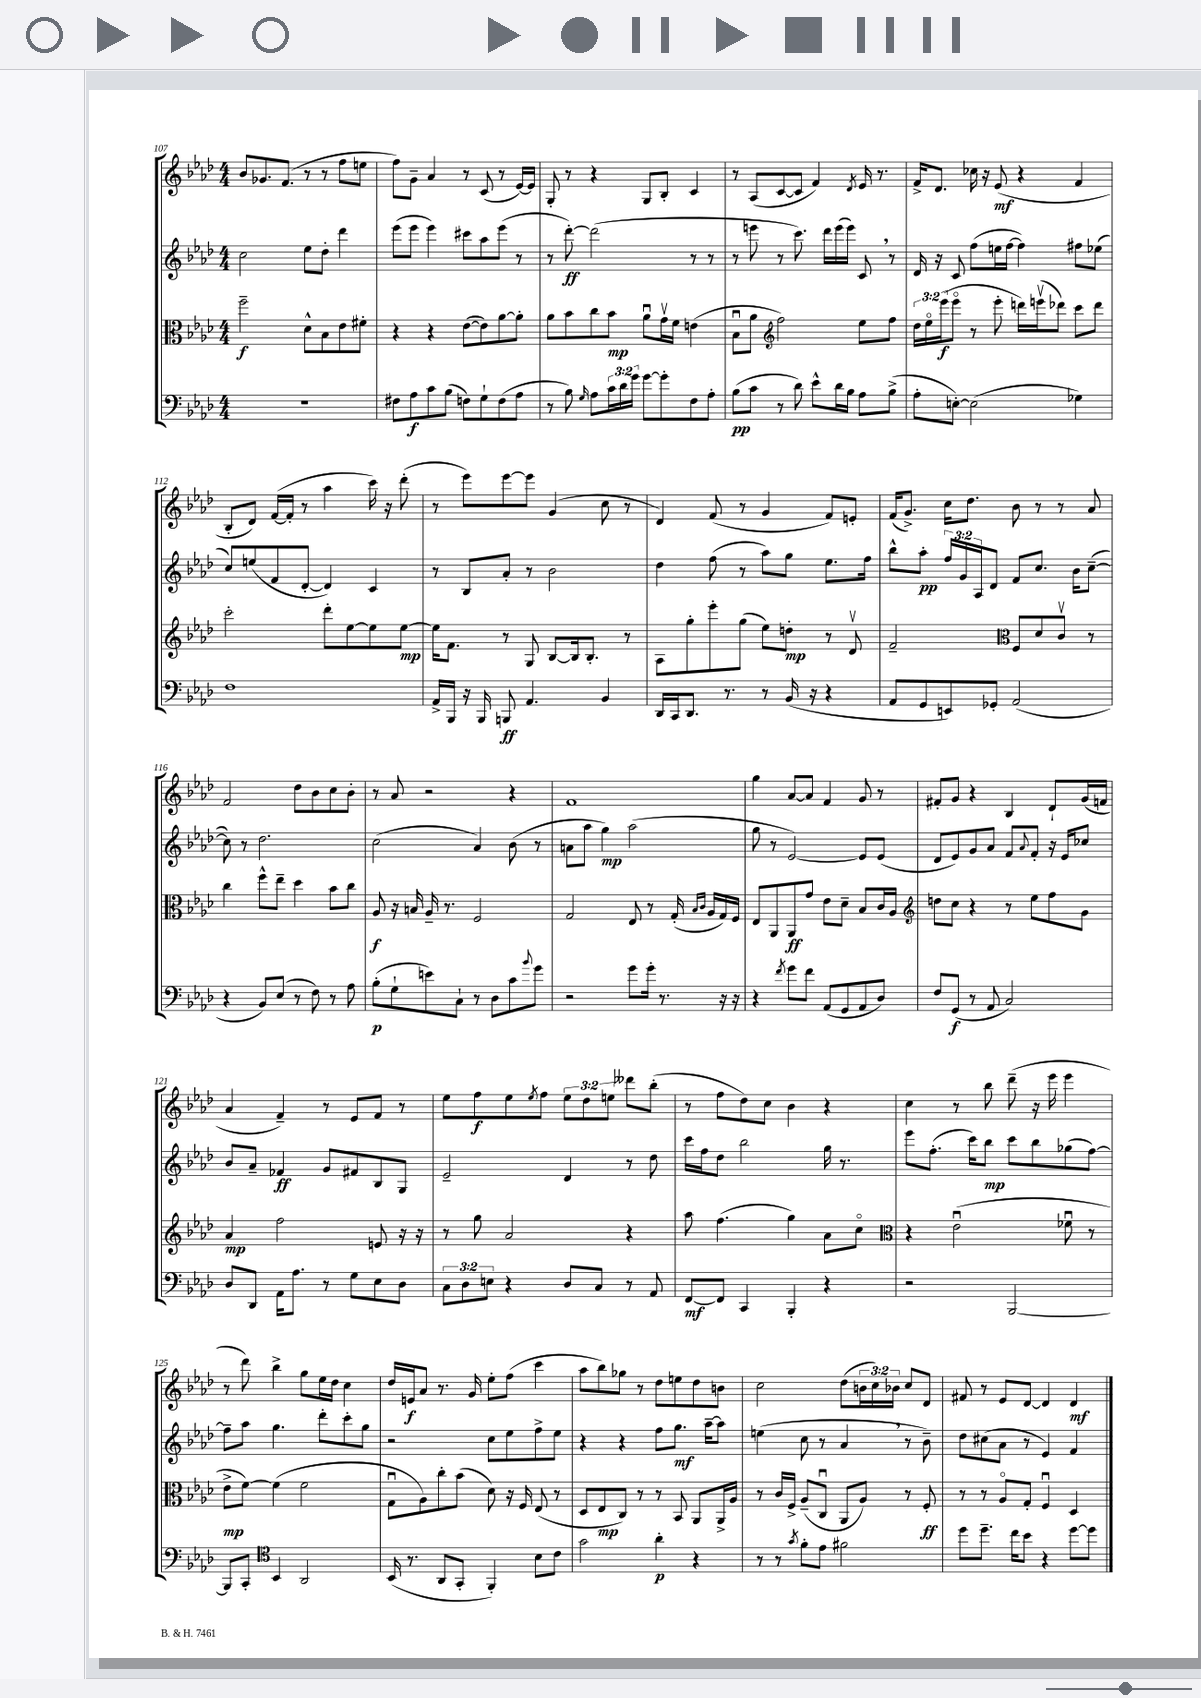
<<
\new StaffGroup <<
\new Staff = "s0" {
    \clef treble \key aes \major \numericTimeSignature \time 4/4 \override Staff.TupletNumber.text = #tuplet-number::calc-fraction-text
    bes'8 ges'8. f'8.( r8 r8 f''8 e''8 |
    f''8) g'8-- aes'4 r8 c'8( r8 ees'16~) ees'16 |
    g8-. r8 r4 g8 bes8-. c'4 |
    r8 aes8( c'8~ c'8 f'4) \acciaccatura { des'8 } ees'16 r8. |
    f'16-> des'8. ces''16 r16 ees'8\mf( r4 f'4 |
    bes8-. des'8) f'16~( f'16-. r8 aes''4 c'''16) r16 des'''8-.( |
    r8 ees'''8) ees'''8~ ees'''8 g'4( c''8 r8 |
    des'4) f'8( r8 g'4 f'8) e'8-. |
    f'16( g'8.->) c''16 des''8. bes'8 r8 r8 aes'8 |
    f'2 des''8 bes'8 c''8 bes'8-. |
    r8 aes'8 r2 r4 |
    f'1 |
    g''4 aes'8~ aes'8 f'4 g'8 r8 |
    fis'8-. g'8 r4 bes4 des'8-! g'16( f'16 |
    aes'4 f'4--) r8 ees'8 f'8 r8 |
    ees''8 f''8\f ees''8 \acciaccatura { ees''8 } f''8 \tuplet 3/2 { ees''8 des''8 e''8 } deses'''8 bes''8-.( |
    r8 f''8 des''8) c''8 bes'4 r4 |
    c''4 r8 bes''8 des'''8--( r16 ees'''16 ees'''4 |
    r8 des'''8) bes''4-> g''8 ees''16 des''16 c''4 |
    des''16 e'16\f aes'8 r8. g'16 ees''8-. f''8( c'''4 |
    aes''8 bes''8) ges''8 r8 des''8 e''8 des''8 b'8 |
    c''2 des''8( \tuplet 3/2 { b'16 c''16) bes'16 } c''8 des'8 |
    fis'8 r8 ees'8 des'8~ des'4 des'4\mf \bar "|." |
}
\new Staff = "s1" {
    \clef treble \key aes \major \numericTimeSignature \time 4/4 \override Staff.TupletNumber.text = #tuplet-number::calc-fraction-text
    c''2 ees''8 des''8-. des'''4 |
    ees'''8( ees'''8 ees'''4) cis'''8 aes''8 ees'''8( r8 |
    r8 des'''8~-.\ff) des'''2( r8 r8 |
    r8 e'''8 r8 c'''8.) des'''16 e'''16( e'''16) c'8 \breathe r8 |
    des'16 r16 c'8 f''8( e''16 f''16~ f''4) fis''8 ees''8( |
    c''8) e''8( f'8 des'8~-. des'4) c'4 |
    r8 bes8 aes'8-. r8 bes'2 |
    des''4 f''8( r8 aes''8) g''8 ees''8. f''16 |
    bes''8-^ aes''8-.\pp \tuplet 3/2 { f''16 g'16 aes16 } des'8 f'8 c''8. bes'16 c''8~--( |
    c''8) r8 des''2. |
    c''2( aes'4) bes'8( r8 |
    a'8 aes''8 g''4\mp) aes''2( |
    g''8 r8 ees'2~) ees'8 ees'8( |
    des'8 ees'8) g'8 aes'8 f'8 \appoggiatura { aes'8 } f'8-. r16 ees'16 ces''8 |
    bes'8 aes'8-- fes'4\ff g'8 fis'8 bes8 g8 |
    ees'2-- des'4 r8 des''8 |
    c'''16 f''16 des''8 bes''2 g''16 r8. |
    ees'''8 f''8.-.( c'''16) bes''8\mp c'''8 bes''8 ges''8( f''8~) |
    f''8-- aes''8 g''4. des'''8-. c'''8-. g''8 |
    r2 c''8 ees''8 f''8-> ees''8 |
    r4 r4 f''8 g''8.\mf aes''16~-- aes''8 |
    e''4( c''8 r8 aes'4 \breathe r8 bes'8--) |
    des''8 cis''8( aes'8 r8 ees'4) f'4 \bar "|." |
}
\new Staff = "s2" {
    \clef alto \key aes \major \numericTimeSignature \time 4/4 \override Staff.TupletNumber.text = #tuplet-number::calc-fraction-text
    f''2--\f des'8-^ bes8 ees'8 fis'8-. |
    r4 r4 ees'8~( ees'8) aes'8~ aes'8-. |
    aes'8 bes'8 c''8 bes'8\mp aes'8\downbow g'16\upbow f'16 e'4( |
    bes8\downbow aes'8 \clef treble f''2) ees''8 f''8 |
    \tuplet 3/2 { des''16 ees''16\flageolet ees'''16\f( } ees'''8\flageolet r8 ees'''8-. d'''16) e'''16\upbow( des'''8) c'''8 des'''8 |
    c'''2-. des'''8-. ees''8~ ees''8 ees''8~\mp |
    ees''16 f'8. r8 g8 bes8~ bes16 bes8.-. r8 |
    aes8 g''8-. ees'''8-. g''8( ees''8) d''8-.\mp r8 des'8\upbow |
    f'2-- \clef alto f8 des'8 c'8\upbow r8 |
    c''4 f''8-^ ees''8-- des''4 bes'8 c''8 |
    aes8\f r16 b16 aes16-- r8. f2 |
    g2 ees8 r8 g16-.( \grace { bes16 c'16 } aes16 g16) f16 |
    ees8 aes,8 aes,8\ff g'8 ees'8 des'8-- bes8 c'16 aes16 |
    \clef treble d''8 c''8 r4 r8 ees''8 f''8 g'8 |
    aes'4\mp f''2 e'8 r16 r16 |
    r8 g''8 aes'2 r4 |
    aes''8 f''4.( g''4) aes'8 c''8\flageolet |
    \clef alto r4 ees'2\downbow( fes'8\downbow r8 |
    ees'8->\mp f'8~) f'4( f'2 |
    g8\downbow aes8) c''8-. bes'8( des'8) r16 f16 ees8( r8 |
    des8 ees8\mp c8) r8 r8 bes,8 aes,8 aes,16-> aes16 |
    r8 c'16 f16-> aes8--( c8\downbow aes,8 aes8) r8 f8-.\ff |
    r8 r8 aes8\flageolet g8-. f4\downbow des4 \bar "|." |
}
\new Staff = "s3" {
    \clef bass \key aes \major \numericTimeSignature \time 4/4 \override Staff.TupletNumber.text = #tuplet-number::calc-fraction-text
    R1 |
    fis8 aes8\f c'8 bes8( f8) g8-! f8( aes8 |
    r8 bes8) \grace { g16 } aes8 \tuplet 3/2 { c'16 des'16 g'16 } g'8~ g'8-. f8 aes8-. |
    bes8\pp( c'8 r8 des'8) ees'8-^ des'16 bes16 aes8 bes8->( |
    aes8-. e8~-.) e2( ges4) |
    f1 |
    aes,16-> bes,,16 r16 bes,,16 b,,8\ff aes,4. bes,4 |
    des,16 c,16 des,8. r8. r8 bes,16( r16 r4 |
    aes,8 g,8 e,8) ges,8-. aes,2( |
    r4 bes,8) ees8( r8 f8) r8 aes8 |
    bes8-.\p( g8-! e'8) c8-! r8 des8 c'8 \appoggiatura { bes'8 } g'8 |
    r2 g'8 g'16-. r8. r16 r16 |
    r4 \acciaccatura { f'8 } g'8 f'8 aes,8( g,8 aes,8 des8) |
    f8 g,8\f( r8 aes,8 c2) |
    des8 des,8 aes,16 aes8. r8 g8 ees8 des8 |
    \tuplet 3/2 { c8 des8 e8 } r4 des8 c8 r8 aes,8 |
    f,8~\mf f,8 c,4 bes,,4-. r4 |
    r2 bes,,2~ |
    bes,,8 c,8-. \clef tenor bes,4 aes,2 |
    bes,16( r8. aes,8 g,8-. f,4-.) bes8 c'8 |
    g'2 aes'4-.\p r4 |
    r8 r8 \acciaccatura { g'8 } f'8-. ees'8 fis'2 |
    des''8 des''8.-- c''16 bes'8 r4 des''8~ des''8 \bar "|." |
}
>>
>>
\layout { \context { \Score currentBarNumber = #107 } }
